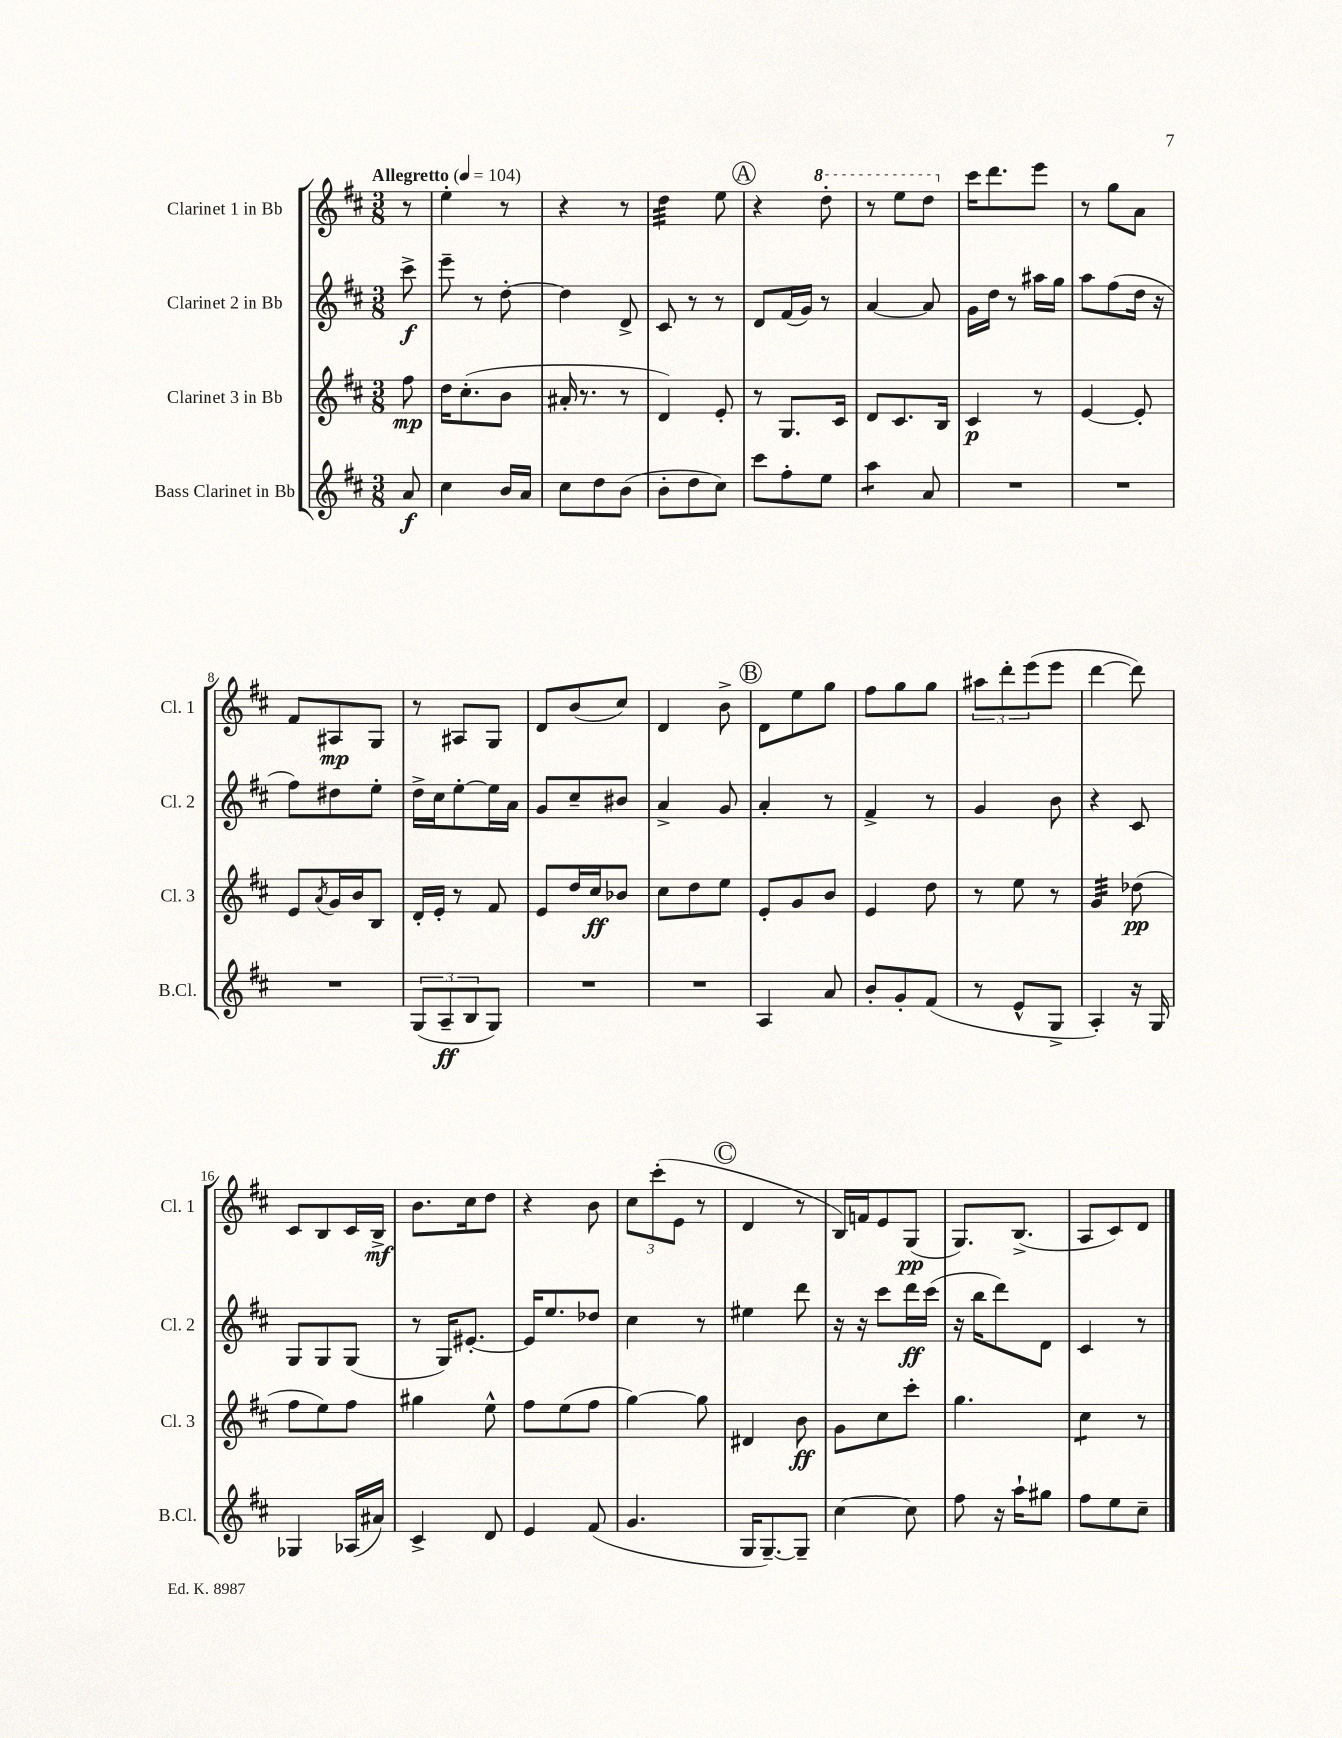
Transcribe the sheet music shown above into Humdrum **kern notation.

**kern	**dynam	**kern	**dynam	**kern	**dynam	**kern	**dynam
*part4	*part4	*part3	*part3	*part2	*part2	*part1	*part1
*staff4	*staff4	*staff3	*staff3	*staff2	*staff2	*staff1	*staff1
*I"Bass Clarinet in Bb	*	*I"Clarinet 3 in Bb	*	*I"Clarinet 2 in Bb	*	*I"Clarinet 1 in Bb	*
*I'B.Cl.	*	*I'Cl. 3	*	*I'Cl. 2	*	*I'Cl. 1	*
*clefG2	*	*clefG2	*	*clefG2	*	*clefG2	*
*k[f#c#]	*	*k[f#c#]	*	*k[f#c#]	*	*k[f#c#]	*
*M3/8	*	*M3/8	*	*M3/8	*	*M3/8	*
*MM104	*	*MM104	*	*MM104	*	*MM104	*
=	=	=	=	=	=	=	=
!	!	!	!	!	!	!LO:TX:a:B:t=Allegretto	!
8a/	f	8ff#\	mp	8ccc#^\	f	8r	.
=1	=1	=1	=1	=1	=1	=1	=1
4cc#\	.	16dd\KL	.	8eee~\	.	4ee'\	.
.	.	(8.cc#'\	.	.	.	.	.
.	.	.	.	8r	.	.	.
16b/LL	.	8b\J	.	[8dd'\	.	8r	.
16a/JJ	.	.	.	.	.	.	.
=2	=2	=2	=2	=2	=2	=2	=2
8cc#\L	.	16a#X'/	.	4dd\]	.	4r	.
.	.	8.r	.	.	.	.	.
8dd\	.	.	.	.	.	.	.
(8b\J	.	8r	.	8d^/	.	8r	.
=3	=3	=3	=3	=3	=3	=3	=3
*	*	*	*	*	*	*tremolo	*
8b'\L	.	4d/)	.	8c#/	.	32dd\LLL	.
.	.	.	.	.	.	32dd\	.
.	.	.	.	.	.	32dd\	.
.	.	.	.	.	.	32dd\	.
8dd\	.	.	.	8r	.	32dd\	.
.	.	.	.	.	.	32dd\	.
.	.	.	.	.	.	32dd\	.
.	.	.	.	.	.	32dd\JJJ	.
*	*	*	*	*	*	*Xtremolo	*
8cc#\J)	.	8e'/	.	8r	.	8ee\	.
!!LO:REH:place=s1:t=A
=4	=4	=4	=4	=4	=4	=4	=4
8ccc#\L	.	8r	.	8d/L	.	4r	.
8ff#'\	.	8.G/L	.	(16f#/L	.	.	.
.	.	.	.	16g/JJ)	.	.	.
*	*	*	*	*	*	*8va	*
8ee\J	.	.	.	8r	.	8ddd'\	.
.	.	16c#/Jk	.	.	.	.	.
=5	=5	=5	=5	=5	=5	=5	=5
*tremolo	*	*	*	*	*	*	*
8aa\L	.	8d/L	.	[4a/	.	8r	.
8aa\J	.	8.c#/	.	.	.	8eee\L	.
*Xtremolo	*	*	*	*	*	*	*
8a/	.	.	.	8a/]	.	8ddd\J	.
.	.	16B/Jk	.	.	.	.	.
=6	=6	=6	=6	=6	=6	=6	=6
*	*	*	*	*	*	*X8va	*
4.r	.	4c#/	p	16g\LL	.	16ccc#\KL	.
.	.	.	.	16dd\JJ	.	8.ddd\	.
.	.	.	.	8r	.	.	.
.	.	8r	.	16aa#X\LL	.	8eee\J	.
.	.	.	.	16gg\JJ	.	.	.
=7	=7	=7	=7	=7	=7	=7	=7
4.r	.	[4e/	.	8aa\L	.	8r	.
.	.	.	.	(8ff#\	.	8gg\L	.
.	.	8e'/]	.	16dd\Jk	.	8a\J	.
.	.	.	.	16r	.	.	.
!!LO:LB:g=z
=8	=8	=8	=8	=8	=8	=8	=8
4.r	.	8e/L	.	8ff#\L)	.	8f#/L	.
.	.	8qa/	.	.	.	.	.
.	.	16g/L	.	8dd#X\	.	8A#X/	mp
.	.	16b/J	.	.	.	.	.
.	.	8B/J	.	8ee'\J	.	8G/J	.
=9	=9	=9	=9	=9	=9	=9	=9
(12G/L	.	16d'/LL	.	16dd^\LL	.	8r	.
.	.	16e'/JJ	.	16cc#\J	.	.	.
12A~/	ff	.	.	.	.	.	.
.	.	8r	.	[8ee'\	.	8A#X/L	.
12B/	.	.	.	.	.	.	.
8G/J)	.	8f#/	.	16ee\L]	.	8G/J	.
.	.	.	.	16a\JJ	.	.	.
=10	=10	=10	=10	=10	=10	=10	=10
4.r	.	8e/L	.	8g/L	.	8d/L	.
.	.	16dd/L	.	8cc#~/	.	(8b/	.
.	.	16cc#/J	ff	.	.	.	.
.	.	8b-X/J	.	8b#X/J	.	8cc#/J)	.
=11	=11	=11	=11	=11	=11	=11	=11
4.r	.	8cc#\L	.	4a^/	.	4d/	.
.	.	8dd\	.	.	.	.	.
.	.	8ee\J	.	8g/	.	8b^\	.
!!LO:REH:place=s1:t=B
=12	=12	=12	=12	=12	=12	=12	=12
4A/	.	8e'/L	.	4a'/	.	8d\L	.
.	.	8g/	.	.	.	8ee\	.
8a/	.	8b/J	.	8r	.	8gg\J	.
=13	=13	=13	=13	=13	=13	=13	=13
8b'/L	.	4e/	.	4f#^/	.	8ff#\L	.
8g'/	.	.	.	.	.	8gg\	.
(8f#/J	.	8dd\	.	8r	.	8gg\J	.
=14	=14	=14	=14	=14	=14	=14	=14
8r	.	8r	.	4g/	.	12aa#X\L	.
.	.	.	.	.	.	12ddd'\	.
8e^^/L	.	8ee\	.	.	.	.	.
.	.	.	.	.	.	(12eee\	.
8G^/J	.	8r	.	8b\	.	8eee\J	.
=15	=15	=15	=15	=15	=15	=15	=15
*	*	*tremolo	*	*	*	*	*
4A'/)	.	32g/LLL	.	4r	.	[4ddd\	.
.	.	32g/	.	.	.	.	.
.	.	32g/	.	.	.	.	.
.	.	32g/	.	.	.	.	.
.	.	32g/	.	.	.	.	.
.	.	32g/	.	.	.	.	.
.	.	32g/	.	.	.	.	.
.	.	32g/JJJ	.	.	.	.	.
*	*	*Xtremolo	*	*	*	*	*
16r	.	(8dd-X\	pp	8c#/	.	8ddd\])	.
16G/	.	.	.	.	.	.	.
!!LO:LB:g=z
=16	=16	=16	=16	=16	=16	=16	=16
4G-X/	.	8ff#\L	.	8G/L	.	8c#/L	.
.	.	8ee\)	.	8G/	.	8B/	.
(16A-X/LL	.	8ff#\J	.	(8G/J	.	16c#/L	.
16a#X/JJ)	.	.	.	.	.	16B^/JJ	mf
=17	=17	=17	=17	=17	=17	=17	=17
4c#^/	.	4gg#X\	.	8r	.	8.b\L	.
.	.	.	.	16G/KL)	.	.	.
.	.	.	.	[8.e#X'/J	.	16cc#\k	.
8d/	.	8ee^^\	.	.	.	8dd\J	.
=18	=18	=18	=18	=18	=18	=18	=18
4e/	.	8ff#\L	.	16e#/KL]	.	4r	.
.	.	.	.	8.ee/	.	.	.
.	.	(8ee\	.	.	.	.	.
(8f#/	.	8ff#\J	.	8dd-X/J	.	8b\	.
=19	=19	=19	=19	=19	=19	=19	=19
4.g/	.	[4gg\)	.	4cc#\	.	12cc#\L	.
.	.	.	.	.	.	(12ccc#'\	.
.	.	.	.	.	.	12e\J	.
.	.	8gg\]	.	8r	.	8r	.
!!LO:REH:place=s1:t=C
=20	=20	=20	=20	=20	=20	=20	=20
16G/KL	.	4d#X/	.	4ee#X\	.	4d/	.
[8.G~/)	.	.	.	.	.	.	.
8G~/J]	.	8b\	ff	8ddd\	.	8r	.
=21	=21	=21	=21	=21	=21	=21	=21
[4cc#\	.	8g\L	.	16r	.	16B/LL)	.
.	.	.	.	16r	.	16fn/J	.
.	.	8cc#\	.	8ccc#\L	.	8e/	.
8cc#\]	.	8ccc#'\J	.	16ddd\L	ff	(8G/J	pp
.	.	.	.	(16ccc#\JJ	.	.	.
=22	=22	=22	=22	=22	=22	=22	=22
8ff#\	.	4.gg\	.	16r	.	8.G/L)	.
.	.	.	.	16bb\KL	.	.	.
16r	.	.	.	8ddd\)	.	.	.
16aa`\KL	.	.	.	.	.	(8.B^/J	.
8gg#X\J	.	.	.	8d\J	.	.	.
=23	=23	=23	=23	=23	=23	=23	=23
*	*	*tremolo	*	*	*	*	*
8ff#\L	.	8cc#\L	.	4c#/	.	8A/L	.
8ee\	.	8cc#\J	.	.	.	8c#/)	.
*	*	*Xtremolo	*	*	*	*	*
8cc#~\J	.	8r	.	8r	.	8d/J	.
==	==	==	==	==	==	==	==
*-	*-	*-	*-	*-	*-	*-	*-
